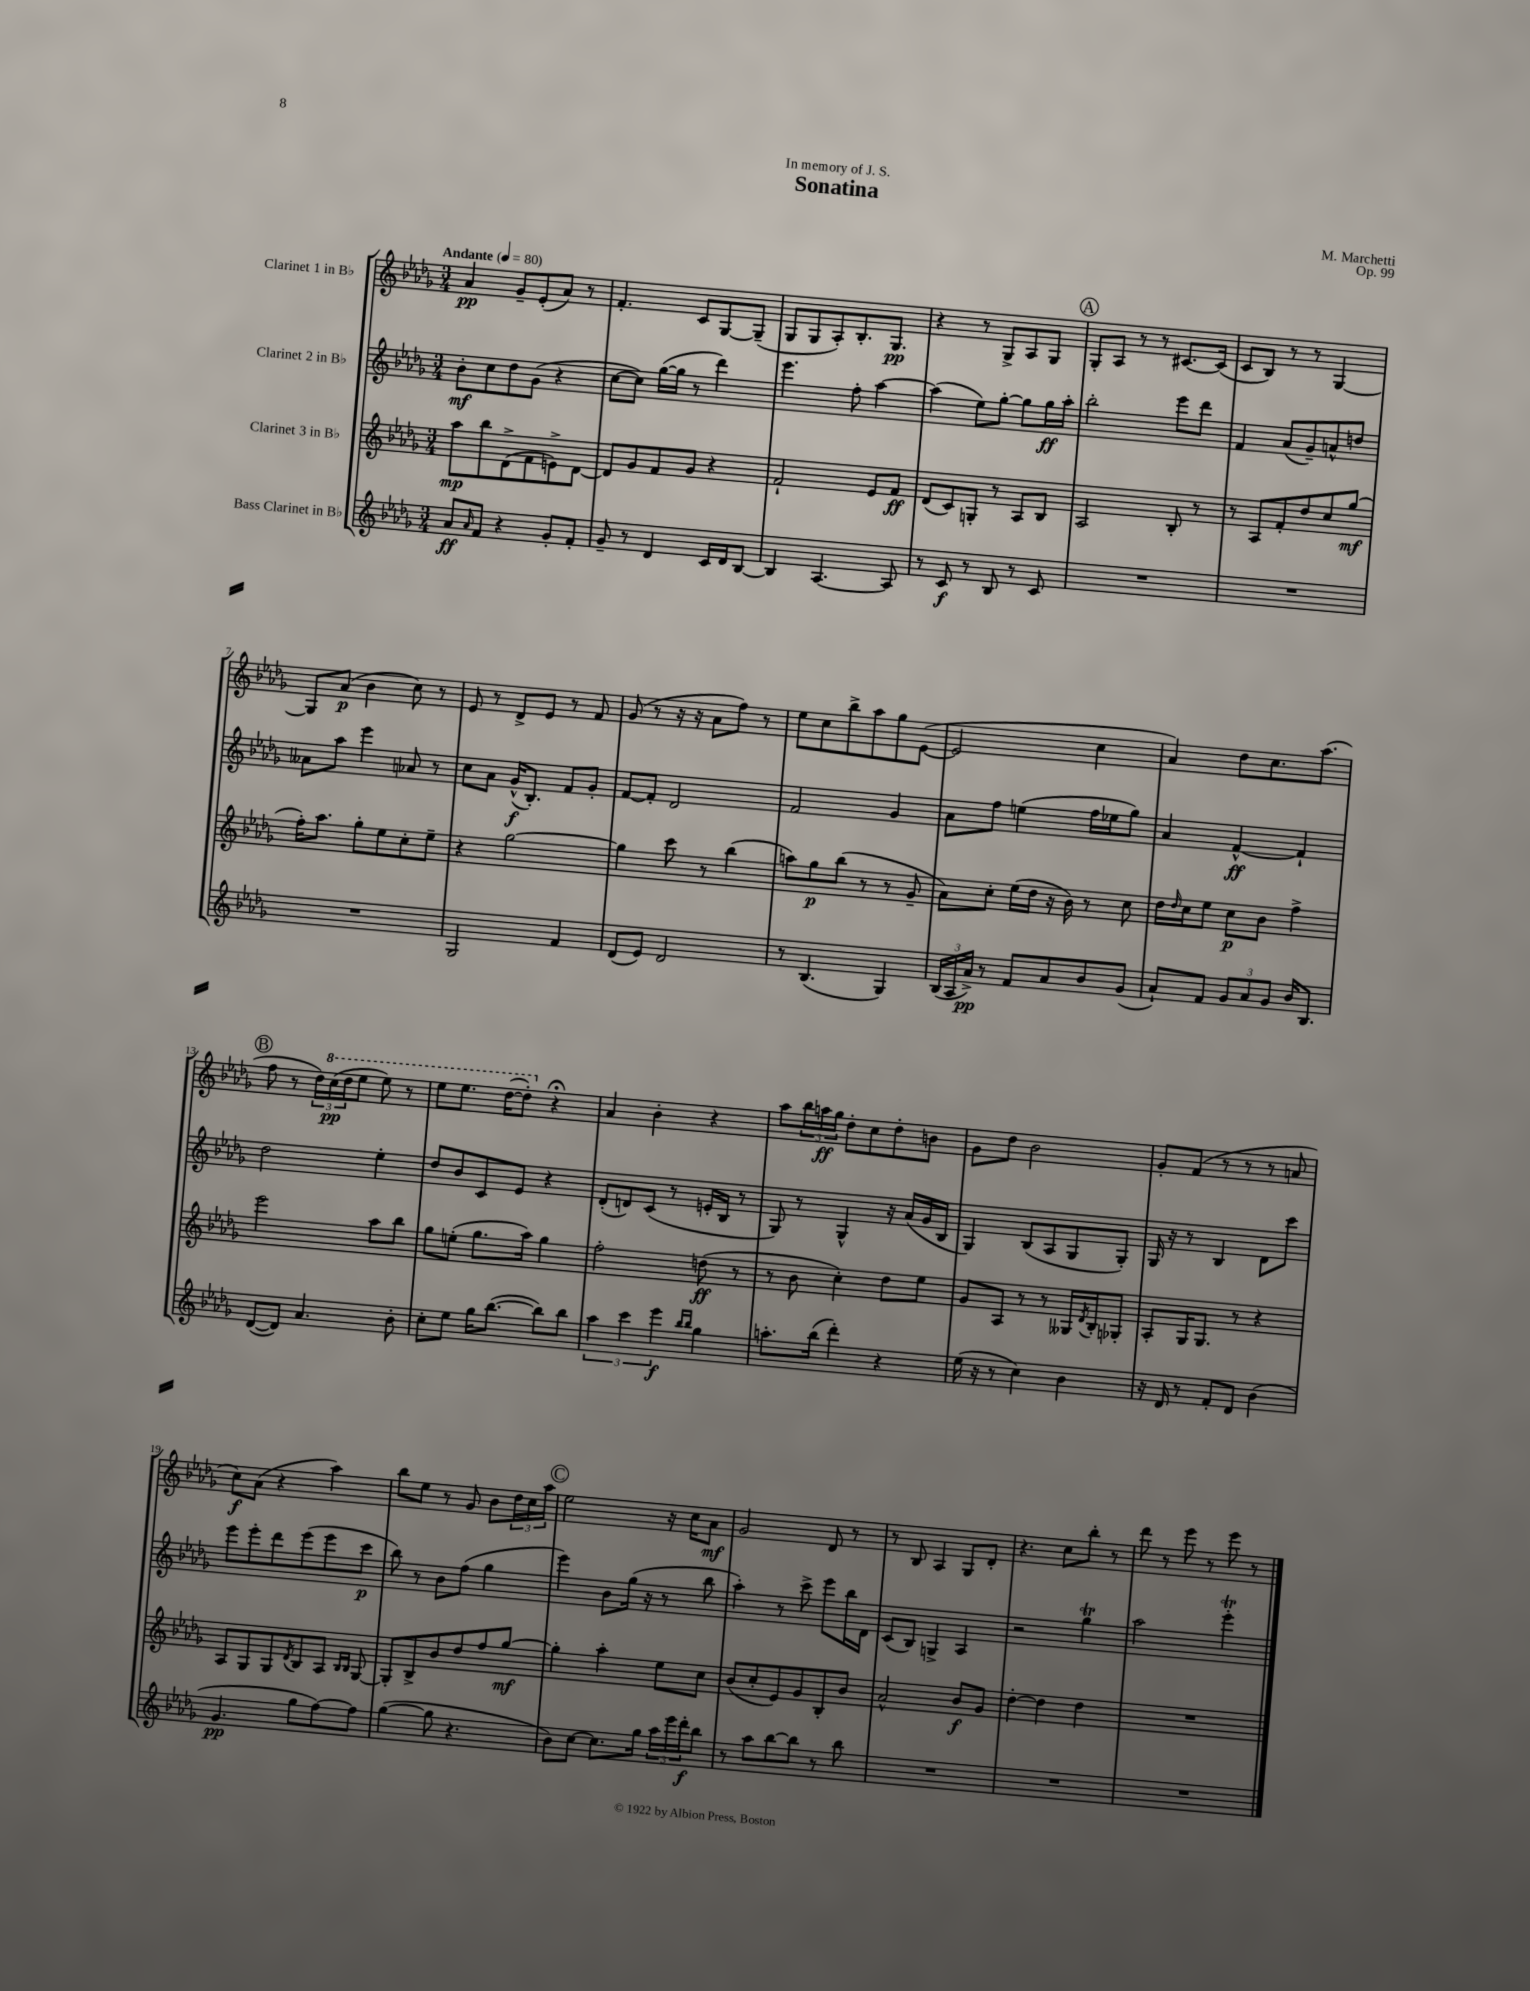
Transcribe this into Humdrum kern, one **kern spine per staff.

**kern	**kern	**kern	**kern
*staff4	*staff3	*staff2	*staff1
*clefG2	*clefG2	*clefG2	*clefG2
*k[b-e-a-d-g-]	*k[b-e-a-d-g-]	*k[b-e-a-d-g-]	*k[b-e-a-d-g-]
*M3/4	*M3/4	*M3/4	*M3/4
*MM80	*MM80	*MM80	*MM80
8a-	8aa-	8b-'	4a-
16qqa-	.	.	.
8f	8bb-	8cc	.
4r	(8d-^	8dd-	8g-~
.	8f	(8g-	(8e-'
8g-'	8e^)	4r	8a-)
8f'	[8d-	.	8r
=	=	=	=
8g-~	8d-]	[8cc	4.f'
8r	8g-	8cc])	.
4d-	8f	([16gg-	.
.	.	16gg-]	.
.	8g-	8r	8c
16c	4r	4ddd-)	[8G-
16d-	.	.	.
[8B-	.	.	(8G-~]
=	=	=	=
4B-]	2f`	4.eee-	8G-
.	.	.	8G-
[4.A-	.	.	8A-')
.	.	8ff'	8.B-'
.	8e-	[4aa-	.
.	.	.	8.G-
8A-]	8f	.	.
=	=	=	=
8r	(8d-	(4aa-]	4r
8c	8c)	.	.
8r	8G'	8ee-)	8r
8B-	8r	[8gg-'	8G-^
8r	8A-	8gg-]	8A-
8c	8B-	16gg-	8G-
.	.	16aa-'	.
=	=	=	=
2.r	2A-	2bb-'	8G-'
.	.	.	8A-
.	.	.	8r
.	.	.	8r
.	8B-'	8eee-	[8.c#
.	8r	8ddd-	.
.	.	.	(16c#]
=	=	=	=
2.r	8r	4f	8c
.	8A-	.	8B-)
.	8f'	(8a-	8r
.	8dd-	8g-~)	8r
.	8cc	8a^^	[4G-
.	(8gg-	8dd	.
=	=	=	=
2.r	16ff')	8a--	8G-]
.	8.aa-	.	.
.	.	8aa-	(8a-
.	8gg-'	4eee-	4b-
.	8ee-	.	.
.	8cc'	8a-	8cc)
.	8ee-~	8r	8r
=	=	=	=
2G-	4r	8cc	8e-
.	.	8a-	8r
.	[2gg-	(16g-^^	8d-^
.	.	8.B-')	.
.	.	.	8e-
4f	.	8f	8r
.	.	8g-'	8f
=	=	=	=
(8d-	4gg-]	[8f	(8g-
8e-)	.	8f']	8r
2d-	8ccc	2d-	16r
.	.	.	16r
.	8r	.	8a-
.	(4bb-	.	8ff)
.	.	.	8r
=	=	=	=
8r	8aa)	2f	8ee-
(4.B-	8gg-	.	8cc
.	(8bb-	.	8bb-^
.	8r	.	8aa-
4G-)	8r	4g-	8gg-
.	8g-~	.	([8e-
=	=	=	=
(24B-	8a-)	8a-	2e-]
24A-	.	.	.
24a-^)	.	.	.
8r	8cc'	8ff	.
8f	(16ee-	(4ee	.
.	16dd-	.	.
8a-	16r	.	.
.	16b-)	.	.
8b-	8r	16ff	4cc
.	.	16ee-	.
(8g-	8cc	8gg-)	.
=	=	=	=
8a-`)	16dd-	4a-	4a-)
.	16qqdd-	.	.
.	16cc	.	.
8f	8ee-	.	.
12g-	8cc	[4f^^	8dd-
12a-	.	.	.
.	8b-	.	8.cc
12g-	.	.	.
16b-	4ff^	4f`]	.
8.B-	.	.	(8.aa-
=	=	=	=
([8d-	2eee-	2dd-	8ff
8d-])	.	.	8r
4.a-	.	.	24dd-)
.	.	.	(24ccc
.	.	.	24ddd-
.	.	.	8eee-
.	8aa-	4ee-'	8eee-)
8b-'	8bb-	.	8r
=	=	=	=
8cc'	8gg-	8dd-	8eee-
8ee-	(8ee'	8b-	8.eee-
16gg-	8.gg-	8c	.
([8.bb-	.	.	([16ddd-
.	.	8e-	8ddd-'])
.	16aa-)	.	.
8bb-])	4gg-	4r	4r;
8bb-	.	.	.
=	=	=	=
6aa-	2ff'	(8d-'	4a-
.	.	8d)	.
6ccc	.	.	.
.	.	(8c	4b-'
6eee-	.	.	.
.	.	8r	.
16qqbb-	.	.	.
16qqbb-	.	.	.
4gg-	(8dd	16e'	4r
.	.	16B-	.
.	8r	8r	.
=	=	=	=
8.aa'	8r	8G-)	8aa-
.	8b-	8r	24bb-
.	.	.	24aa
(16bb-	.	.	.
.	.	.	24gg-
4ddd-')	4cc')	4G-^^	8dd-'
.	.	.	8cc
4r	8dd-	16r	8dd-'
.	.	(16a-	.
.	8ee-	16g-	8b
.	.	16B-	.
=	=	=	=
(16ee-	8g-	4G-)	8g-
16r	.	.	.
8r	8A-	.	8dd-
4cc)	8r	(8B-	2b-
.	8r	8A-	.
4b-	16G--	8G-	.
.	8qd-	.	.
.	16B-'	.	.
.	8G-'	8G-')	.
=	=	=	=
16r	8A-'	16G-	8g-'
16d-	.	16r	.
8r	16G-	8r	(8f
.	8.G-	.	.
8f'	.	4B-	8r
8d-	8r	.	8r
(4b-	4r	8d-	8r
.	.	8ccc	8a
=	=	=	=
4.g-	8A-	8eee-	8cc)
.	8G-	8eee-'	(8a-
.	8G-	8ddd-	4r
.	8qd-	.	.
8gg-	8B-	(8eee-	.
[8ff)	8A-	8eee-	4aa-)
.	16qqB-	.	.
.	16qqB-	.	.
8ff]	[8G-	8ccc	.
=	=	=	=
([4gg-	8G-']	8bb-)	8bb-
.	8B-^	8r	8ee-
8gg-]	8b-	8b-	8r
4.r	8dd-	(8ff	8g-
.	8ff	4gg-	8b-
.	[8gg-	.	24dd-
.	.	.	24cc
.	.	.	24aa-
=	=	=	=
8b-)	4gg-']	4eee-)	2ee-
[8cc	.	.	.
8.cc]	4aa-'	8b-	.
.	.	(16gg-	.
16gg-	.	16r	.
24aa-	8ee-	8r	16r
24eee-	.	.	.
.	.	.	16cc
24ddd-'	.	.	.
8bb-	8cc	8bb-	8a-
=	=	=	=
8r	(8b-	4aa-')	2g-
8aa-	8cc'	.	.
[8bb-	8e-)	8r	.
8bb-]	8g-	8ccc^	.
8r	8B-'	8eee-	8d-
8bb-	8b-	16bb-	8r
.	.	16d-	.
=	=	=	=
2.r	2a-^^	(8c	8r
.	.	8B-)	8B-
.	.	4G^	4A-
.	8b-	4A-	8G-
.	8g-	.	8d-'
=	=	=	=
2.r	[4dd-'	2r	4.r
.	4dd-]	.	.
.	.	.	8cc
.	4dd-	4gg-	8bb-'
.	.	.	8r
=	=	=	=
2.r	2.r	2aa-	8ddd-
.	.	.	8r
.	.	.	8eee-
.	.	.	8r
.	.	4eee-'	8eee-
.	.	.	8r
==	==	==	==
*-	*-	*-	*-
